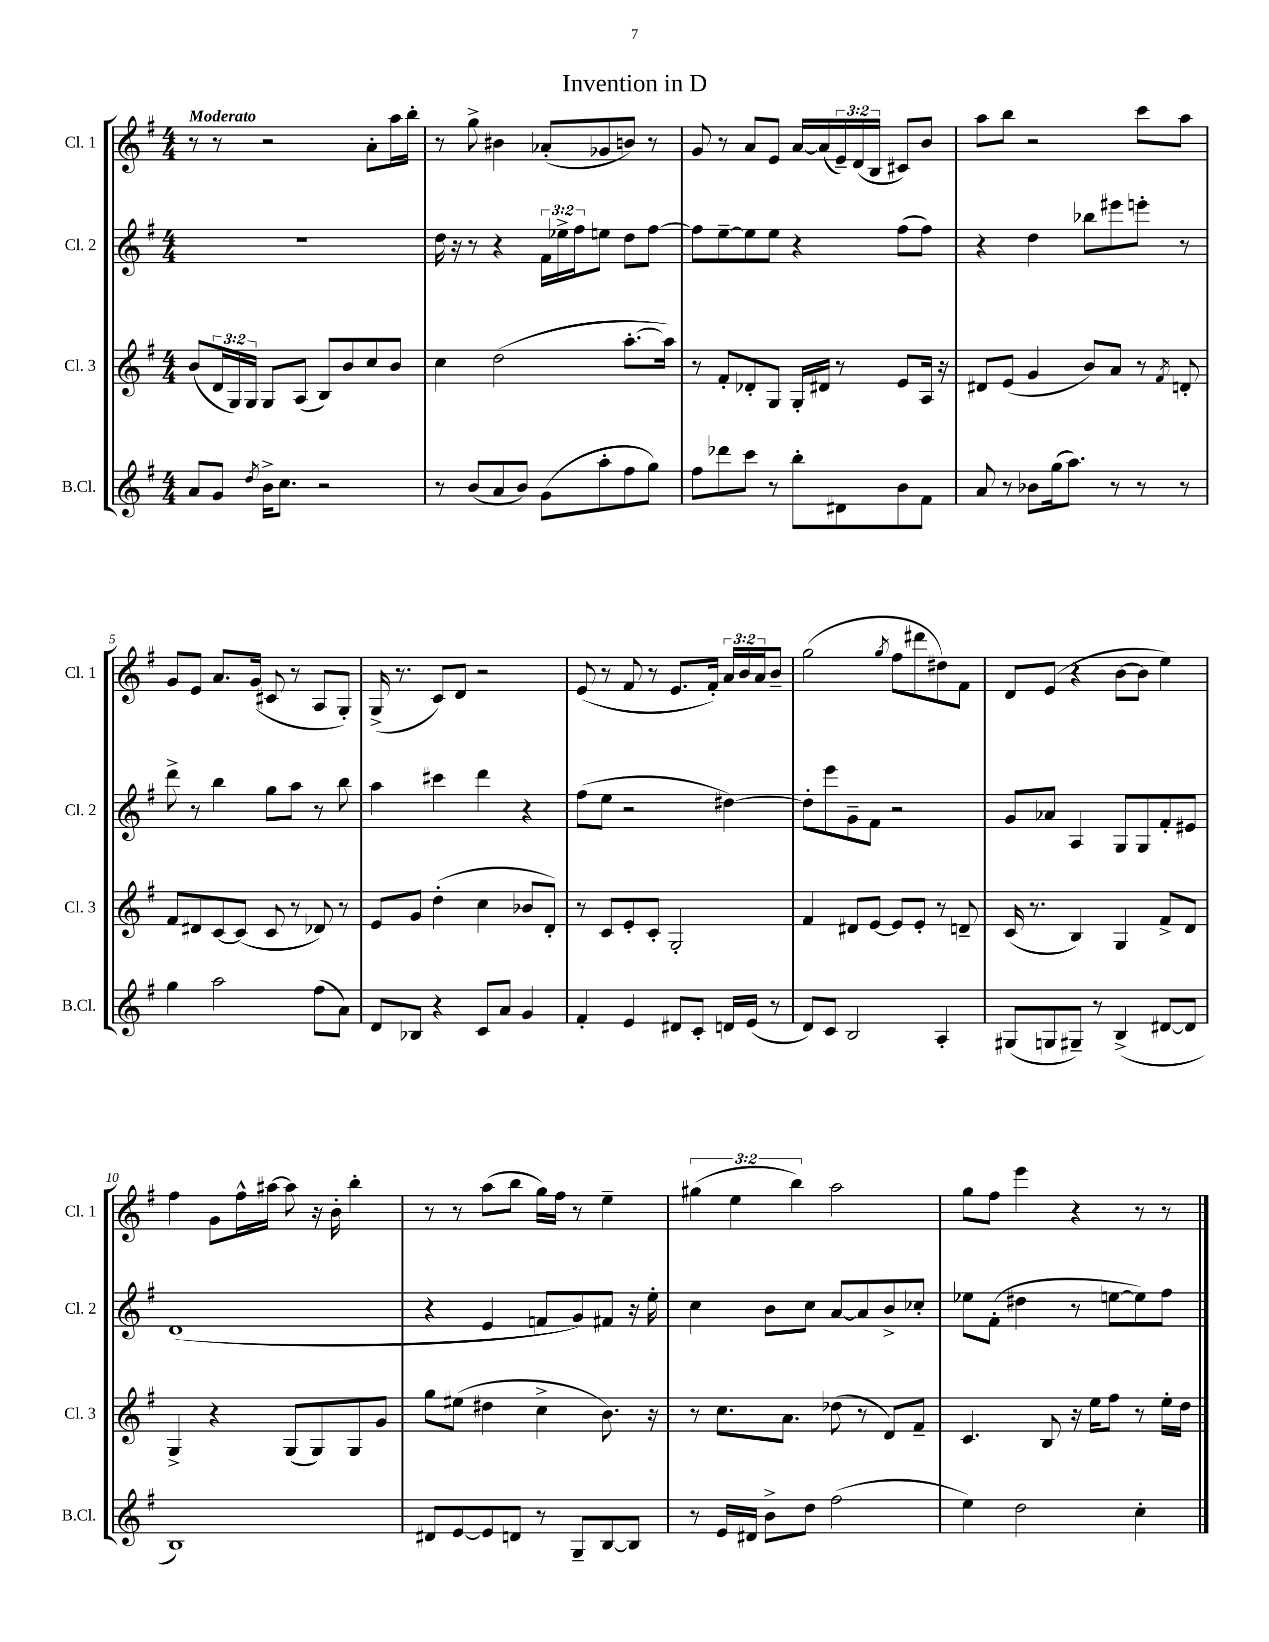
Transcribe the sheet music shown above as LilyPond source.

\header { title = "Invention in D" }
<<
\new StaffGroup <<
\new Staff = "s0" \with { instrumentName = "Cl. 1" shortInstrumentName = "Cl. 1" } {
    \clef treble \key g \major \numericTimeSignature \time 4/4 \override Staff.TupletNumber.text = #tuplet-number::calc-fraction-text \tempo "Moderato"
    r8 r8 r2 a'8-. a''16 b''16-. |
    r8 g''8-> bis'4 aes'8-.( ges'8 b'8) r8 |
    g'8 r8 a'8 e'8 a'16~ a'16( \tuplet 3/2 { e'16--) d'16( b16 } cis'8) b'8 |
    a''8 b''8 r2 c'''8 a''8 |
    g'8 e'8 a'8. g'16( cis'8 r8 a8 g8-.) |
    g16->( r8. c'8) d'8 r2 |
    e'8( r8 fis'8 r8 e'8. fis'16-.) \tuplet 3/2 { a'16 b'16 a'16 } b'8-- |
    g''2( \acciaccatura { g''8 } fis''8 dis'''8 dis''8) fis'8 |
    d'8 e'8( r4 b'8~ b'8 e''4) |
    fis''4 g'8 fis''16-^ ais''16~ ais''8 r16 b'16-. b''4-. |
    r8 r8 a''8( b''8 g''16) fis''16 r8 e''4-- |
    \tuplet 3/2 { gis''4( e''4 b''4) } a''2 |
    g''8 fis''8 e'''4 r4 r8 r8 \bar "|." |
}
\new Staff = "s1" \with { instrumentName = "Cl. 2" shortInstrumentName = "Cl. 2" } {
    \clef treble \key g \major \numericTimeSignature \time 4/4 \override Staff.TupletNumber.text = #tuplet-number::calc-fraction-text
    R1 |
    d''16 r16 r8 r4 \tuplet 3/2 { fis'16 ees''16-> fis''16 } e''8 d''8 fis''8~ |
    fis''8 e''8~-- e''8 e''8 r4 fis''8( fis''8) |
    r4 d''4 bes''8 eis'''8 e'''8-. r8 |
    d'''8-> r8 b''4 g''8 a''8 r8 b''8 |
    a''4 cis'''4 d'''4 r4 |
    fis''8( e''8 r2 dis''4~) |
    dis''8-. e'''8 g'8-- fis'8 r2 |
    g'8 aes'8 a4 g8 g8 fis'8-. eis'8 |
    d'1( |
    r4 e'4 f'8 g'8) fis'8 r16 e''16-. |
    c''4 b'8 c''8 a'8~ a'8 b'8-> ces''8-. |
    ees''8 fis'8-.( dis''4 r8 e''8~ e''8) fis''8 \bar "|." |
}
\new Staff = "s2" \with { instrumentName = "Cl. 3" shortInstrumentName = "Cl. 3" } {
    \clef treble \key g \major \numericTimeSignature \time 4/4 \override Staff.TupletNumber.text = #tuplet-number::calc-fraction-text
    b'8( \tuplet 3/2 { d'16 g16) g16 } g8 a8( b8) b'8 c''8 b'8 |
    c''4 d''2( a''8.~-. a''16) |
    r8 fis'8-. des'8-. g8 g16-. dis'16 r8 e'8 a16 r16 |
    dis'8 e'8( g'4 b'8) a'8 r8 \acciaccatura { fis'8 } d'8-. |
    fis'8 dis'8 c'8~ c'8( c'8 r8 des'8) r8 |
    e'8 g'8 d''4-.( c''4 bes'8 d'8-.) |
    r8 c'8 e'8-. c'8-. g2-. |
    fis'4 dis'8 e'8~ e'8 e'8-. r8 d'8-- |
    c'16( r8. b4) g4 fis'8-> d'8 |
    g4-> r4 g8( g8) g8 g'8 |
    g''8 eis''8( dis''4 c''4-> b'8.) r16 |
    r8 c''8. a'8. des''8( r8 d'8) fis'8-- |
    c'4. b8 r16 e''16 fis''8 r8 e''16-. d''16 \bar "|." |
}
\new Staff = "s3" \with { instrumentName = "B.Cl." shortInstrumentName = "B.Cl." } {
    \clef treble \key g \major \numericTimeSignature \time 4/4
    a'8 g'8 \acciaccatura { d''8 } b'16-> c''8. r2 |
    r8 b'8( a'8 b'8) g'8( a''8-. fis''8 g''8) |
    fis''8 des'''8 c'''8 r8 b''8-. dis'8 b'8 fis'8 |
    a'8 r8 bes'8 g''16( a''8.) r8 r8 r8 |
    g''4 a''2 fis''8( a'8) |
    d'8 bes8 r4 c'8 a'8 g'4 |
    fis'4-. e'4 dis'8 c'8-. d'16 e'16( r8 |
    d'8) c'8 b2 a4-. |
    gis8( g8 gis8--) r8 b4->( dis'8~ dis'8 |
    b1) |
    dis'8 e'8~ e'8 d'8 r8 g8-- b8~ b8 |
    r8 e'16 dis'16 b'8-> d''8 fis''2( |
    e''4) d''2 c''4-. \bar "|." |
}
>>
>>
